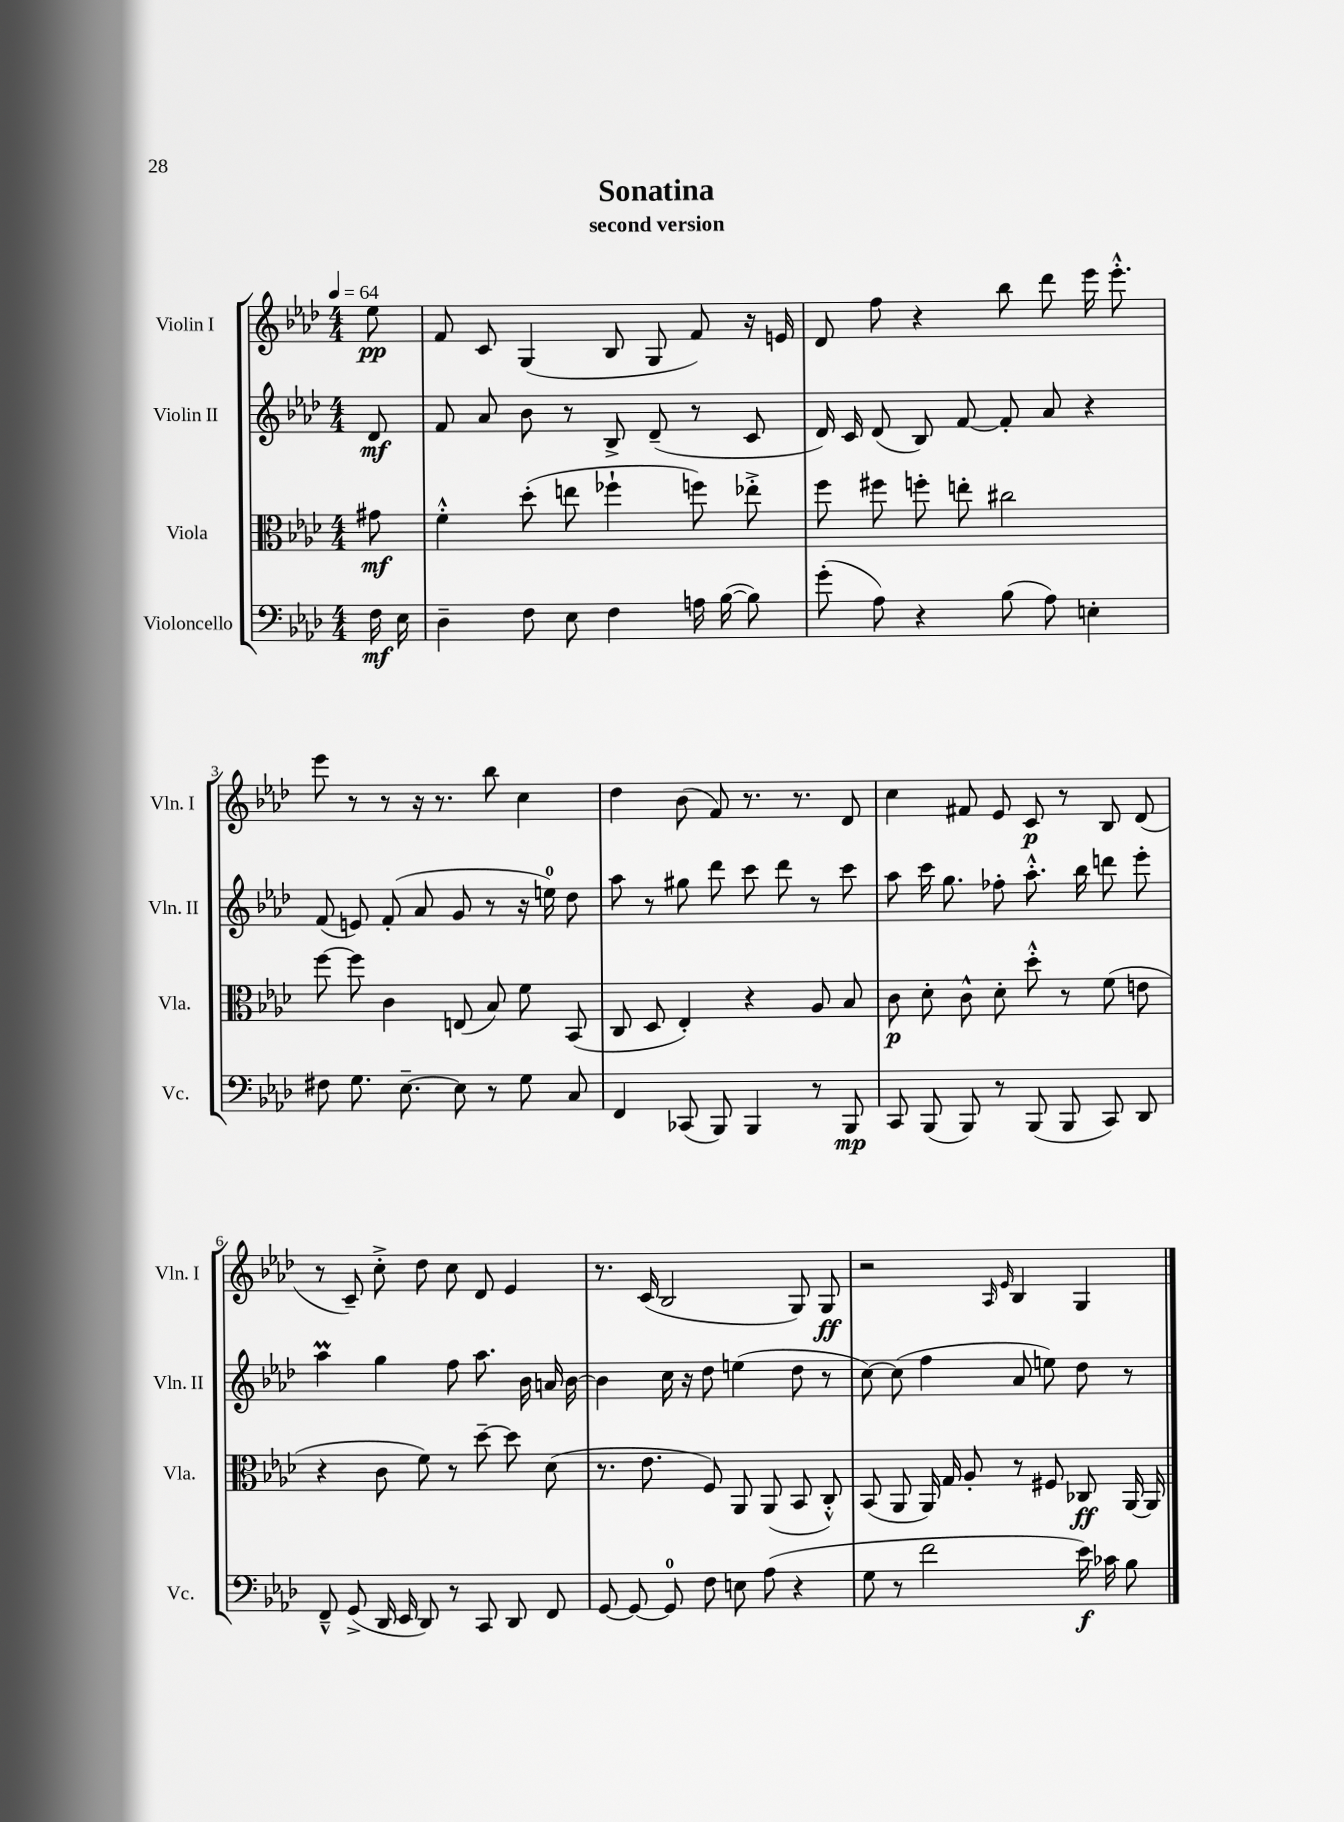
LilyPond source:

\header { title = "Sonatina" subtitle = "second version" }
<<
\new StaffGroup <<
\new Staff = "s0" \with { instrumentName = "Violin I" shortInstrumentName = "Vln. I" } {
    \clef treble \key aes \major \numericTimeSignature \time 4/4 \partial 8 \tempo 4 = 64
    \autoBeamOff ees''8\pp |
    f'8 c'8 g4( bes8 g8 f'8) r16 e'16 |
    des'8 f''8 r4 bes''8 des'''8 ees'''16 ees'''8.-.-^ |
    ees'''8 r8 r8 r16 r8. bes''8 c''4 |
    des''4 bes'8( f'8) r8. r8. des'8 |
    c''4 fis'8 ees'8 c'8\p r8 bes8 des'8( |
    r8 c'8--) c''8-.-> des''8 c''8 des'8 ees'4 |
    r8. c'16( bes2 g8) g8\ff |
    r2 \grace { aes16 ees'16 } bes4 g4 \bar "|." |
}
\new Staff = "s1" \with { instrumentName = "Violin II" shortInstrumentName = "Vln. II" } {
    \clef treble \key aes \major \numericTimeSignature \time 4/4 \partial 8
    \autoBeamOff des'8\mf |
    f'8 aes'8 bes'8 r8 bes8-> des'8--( r8 c'8 |
    des'16) c'16 des'8( bes8) f'8~ f'8-. aes'8 r4 |
    f'8( e'8) f'8-.( aes'8 g'8 r8 r16 e''16-0) des''8 |
    aes''8 r8 gis''8 des'''8 c'''8 des'''8 r8 c'''8 |
    aes''8 c'''16 g''8. fes''8-. aes''8.-.-^ bes''16 d'''8 ees'''8-. |
    aes''4\prall g''4 f''8 aes''8. bes'16 a'16 bes'16~ |
    bes'4 c''16 r16 des''8 e''4( des''8 r8 |
    c''8~) c''8( f''4 aes'8 e''8) des''8 r8 \bar "|." |
}
\new Staff = "s2" \with { instrumentName = "Viola" shortInstrumentName = "Vla." } {
    \clef alto \key aes \major \numericTimeSignature \time 4/4 \partial 8
    \autoBeamOff gis'8\mf |
    f'4-.-^ des''8-.( e''8 fes''4-! f''8) ees''8-.-> |
    f''8 fis''8 f''8-. e''8-. cis''2 |
    f''8~ f''8 c'4 e8( bes8) f'8 bes,8( |
    c8 des8 ees4-.) r4 aes8 bes8 |
    c'8\p des'8-. c'8-^ des'8-. des''8-.-^ r8 f'8( e'8 |
    r4 c'8 f'8) r8 des''8~-- des''8 des'8( |
    r8. ees'8. f8) aes,8 aes,8( bes,8 c8-.-^) |
    bes,8( aes,8 aes,16) g16 aes8-. r8 fis8 ces8\ff aes,16~ aes,16 \bar "|." |
}
\new Staff = "s3" \with { instrumentName = "Violoncello" shortInstrumentName = "Vc." } {
    \clef bass \key aes \major \numericTimeSignature \time 4/4 \partial 8
    \autoBeamOff f16\mf ees16 |
    des4-- f8 ees8 f4 a16 bes16~( bes8) |
    g'8-.( aes8) r4 bes8( aes8) e4-. |
    fis8 g8. ees8.~-- ees8 r8 g8 c8 |
    f,4 ces,8( bes,,8) bes,,4 r8 bes,,8\mp |
    c,8 bes,,8( bes,,8) r8 bes,,8( bes,,8 c,8) des,8 |
    f,8---^ g,8->( des,16 ees,16 des,8) r8 c,8 des,8 f,8 |
    g,8~ g,8~ g,8-0 f8 e8 aes8( r4 |
    g8 r8 f'2 ees'16\f) ces'16 bes8 \bar "|." |
}
>>
>>
